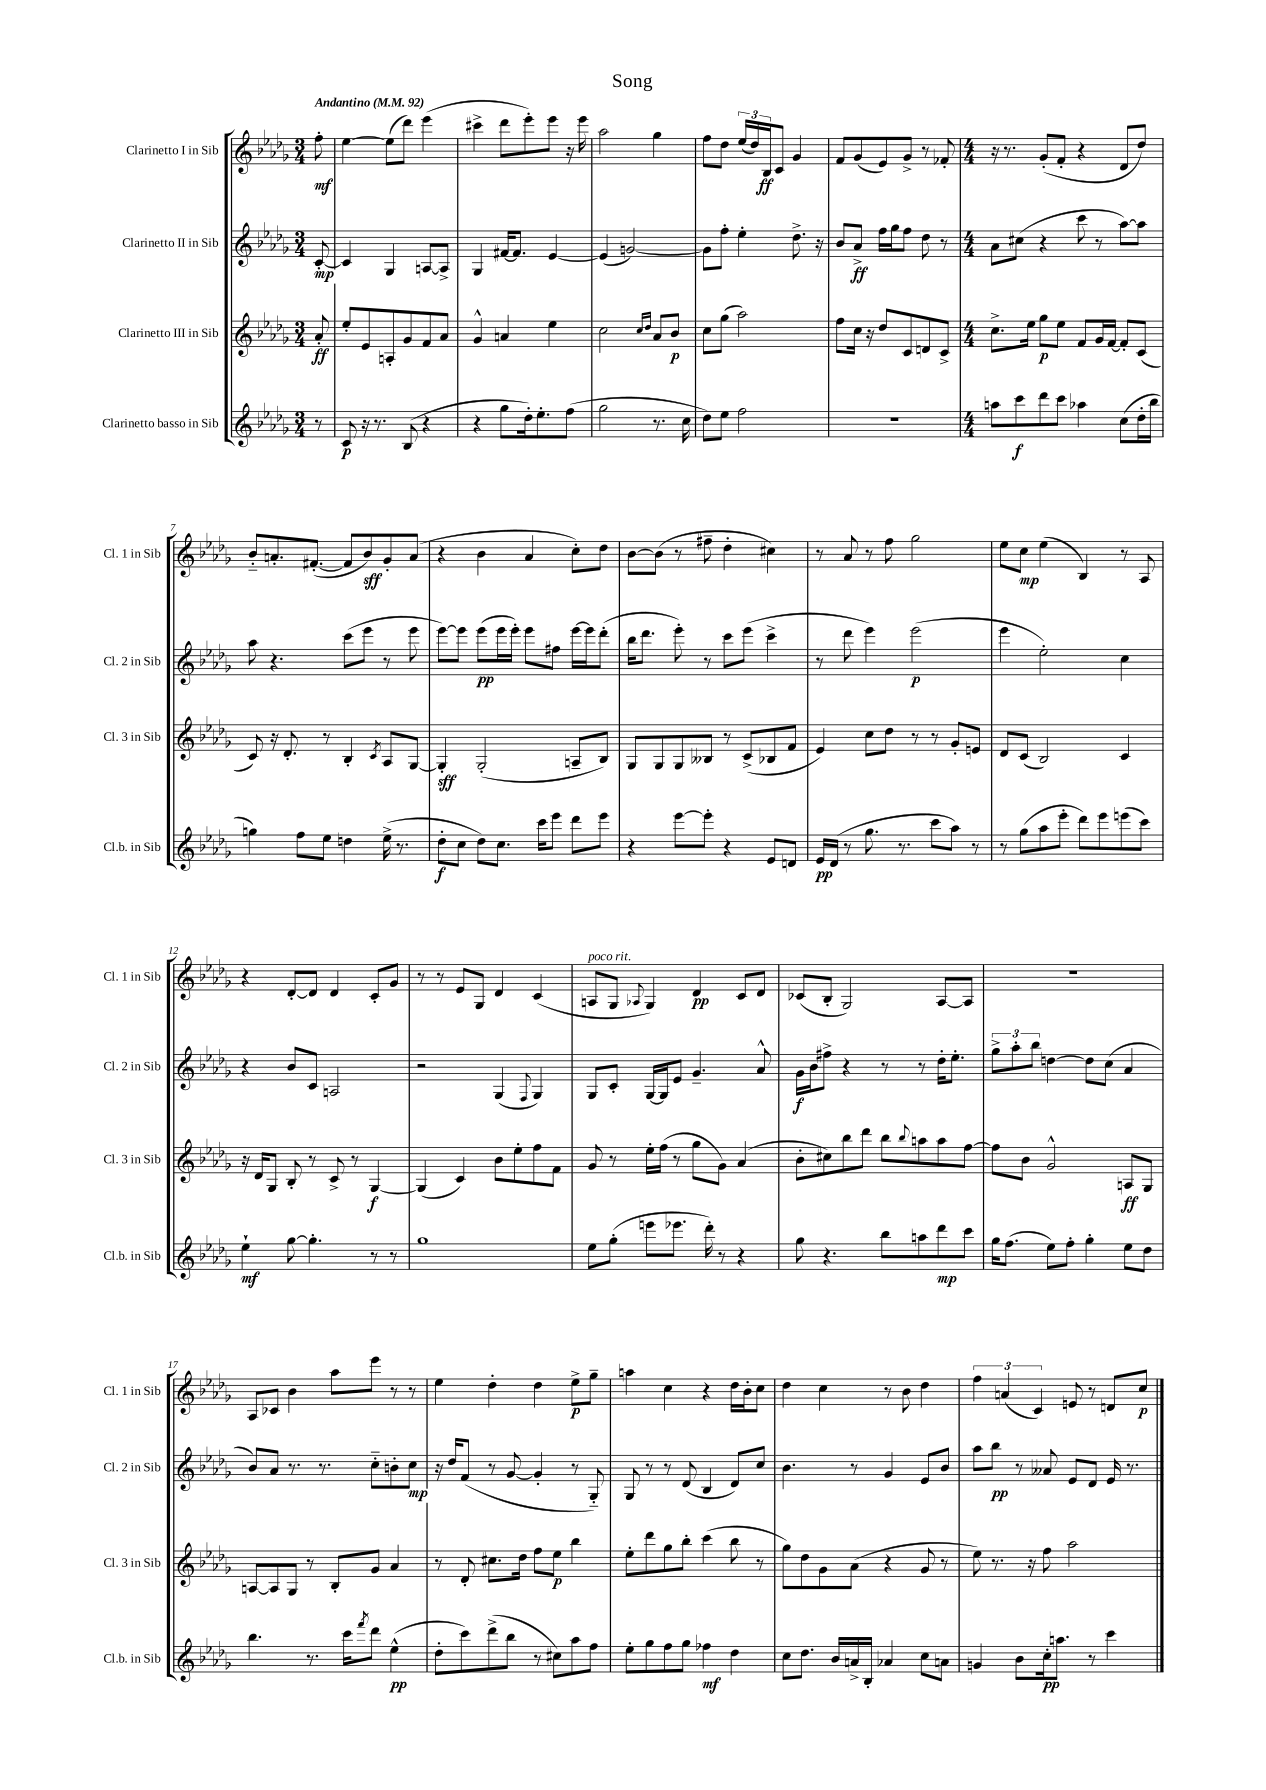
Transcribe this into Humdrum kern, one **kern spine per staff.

**kern	**dynam	**kern	**dynam	**kern	**dynam	**kern	**dynam
*part4	*part4	*part3	*part3	*part2	*part2	*part1	*part1
*staff4	*staff4	*staff3	*staff3	*staff2	*staff2	*staff1	*staff1
*I"Clarinetto basso in Sib	*	*I"Clarinetto III in Sib	*	*I"Clarinetto II in Sib	*	*I"Clarinetto I in Sib	*
*I'Cl.b. in Sib	*	*I'Cl. 3 in Sib	*	*I'Cl. 2 in Sib	*	*I'Cl. 1 in Sib	*
*clefG2	*	*clefG2	*	*clefG2	*	*clefG2	*
*k[b-e-a-d-g-]	*	*k[b-e-a-d-g-]	*	*k[b-e-a-d-g-]	*	*k[b-e-a-d-g-]	*
*M3/4	*	*M3/4	*	*M3/4	*	*M3/4	*
*MM92	*	*MM92	*	*MM92	*	*MM92	*
=	=	=	=	=	=	=	=
!	!	!	!	!	!	!LO:TX:a:B:t=Andantino	!
8r	.	8a-'/	ff	[8c'/	mp	8ff'\	mf
=1	=1	=1	=1	=1	=1	=1	=1
8c/	p	8ee-'/L	.	4c/]	.	[4ee-\	.
16r	.	8e-/	.	.	.	.	.
8.r	.	.	.	.	.	.	.
.	.	8An'/	.	4G-/	.	(8ee-\L]	.
(8B-/	.	8g-/	.	.	.	8ddd-\J)	.
4r	.	8f/	.	[8An/L	.	(4eee-\	.
.	.	8a-/J	.	8A^/J]	.	.	.
=2	=2	=2	=2	=2	=2	=2	=2
4r	.	4g-^^/	.	4G-/	.	4ccc#X^\	.
8gg-\L	.	4an/	.	[16f#X/KL	.	8ddd-\L	.
.	.	.	.	8.f#/J]	.	.	.
16dd-'\k)	.	.	.	.	.	8eee-'\)	.
8.ee-'\	.	.	.	.	.	.	.
.	.	4ee-\	.	[4e-/	.	8eee-\J	.
(8ff\J	.	.	.	.	.	16r	.
.	.	.	.	.	.	16eee-\	.
=3	=3	=3	=3	=3	=3	=3	=3
2gg-\	.	2cc\	.	(4e-/]	.	2aa-\	.
.	.	.	.	[2gn/)	.	.	.
.	.	16qqcc/LL	.	.	.	.	.
.	.	16qqdd-/JJ	.	.	.	.	.
8.r	.	8a-/L	.	.	.	4gg-\	.
.	.	8b-/J	p	.	.	.	.
16cc\	.	.	.	.	.	.	.
=4	=4	=4	=4	=4	=4	=4	=4
8dd-\L)	.	8cc\L	.	8g\L]	.	8ff\L	.
8ee-\J	.	(8gg-\J	.	8ff'\J	.	8dd-\J	.
2ff\	.	2aa-\)	.	4ee-'\	.	(24ee-/LL	.
.	.	.	.	.	.	24dd-/)	.
.	.	.	.	.	.	24B-/J	ff
.	.	.	.	.	.	8c/J	.
.	.	.	.	8.dd-^\	.	4g-/	.
.	.	.	.	16r	.	.	.
=5	=5	=5	=5	=5	=5	=5	=5
2.r	.	8ff\L	.	8b-/L	.	8f/L	.
.	.	16cc\Jk	.	8a-^/J	ff	(8g-/	.
.	.	16r	.	.	.	.	.
.	.	8dd-/L	.	16ff\LL	.	8e-/)	.
.	.	.	.	16gg-\J	.	.	.
.	.	8c/	.	8ff\J	.	8g-^/J	.
.	.	8dn/	.	8dd-\	.	8r	.
.	.	8c^/J	.	8r	.	8f-X'/	.
=6	=6	=6	=6	=6	=6	=6	=6
*M4/4	*	*M4/4	*	*M4/4	*	*M4/4	*
8aan\L	.	8.cc^\L	.	8a-\L	.	16r	.
.	.	.	.	.	.	8.r	.
8ccc\	f	.	.	(8cc#X\J	.	.	.
.	.	16ee-\Jk	.	.	.	.	.
8ddd-\	.	8gg-\L	p	4r	.	(8g-'/L	.
8ccc\J	.	8ee-\J	.	.	.	8f'/J	.
4aa-X\	.	8f/L	.	8ccc\	.	4r	.
.	.	16g-/L	.	8r	.	.	.
.	.	[16f/JJ	.	.	.	.	.
(8cc\L	.	8f'/L]	.	[8aa-\L)	.	8d-/L	.
16dd-'\L	.	(8c/J	.	8aa-\J]	.	8dd-/J)	.
16bb-\JJ	.	.	.	.	.	.	.
!!LO:LB:g=z
=7	=7	=7	=7	=7	=7	=7	=7
4ggn\)	.	8c/)	.	8aa-\	.	8b-/L	.
.	.	16r	.	4.r	.	8.an'/	.
.	.	8.d-'/	.	.	.	.	.
8ff\L	.	.	.	.	.	.	.
.	.	.	.	.	.	([8.f#X'/J	.
8ee-\J	.	8r	.	.	.	.	.
4ddn\	.	4B-'/	.	(8ccc\L	.	8f#/L]	.
.	.	.	.	8eee-\J	.	8b-/)	sff
.	.	8qc/	.	.	.	.	.
(16ee-^\	.	8A-/L	.	8r	.	8g-'/	.
8.r	.	.	.	.	.	.	.
.	.	[8G-/J	.	8eee-\	.	(8a/J	.
=8	=8	=8	=8	=8	=8	=8	=8
8dd-'\L	f	4G-'/]	sff	[8eee-\L)	.	4r	.
8cc\J	.	.	.	8eee-\J]	.	.	.
8dd-\L)	.	(2G-'/	.	(8eee-\L	pp	4b-\	.
8.cc\J	.	.	.	16eee-\L	.	.	.
.	.	.	.	16eee-'\JJ)	.	.	.
.	.	.	.	8eee-\L	.	4a-/	.
16ccc\KL	.	.	.	.	.	.	.
8eee-\J	.	.	.	8ff#X\J	.	.	.
8ddd-\L	.	8An~/L	.	[16eee-\LL	.	8cc'\L)	.
.	.	.	.	16eee-\J]	.	.	.
8eee-\J	.	8B-/J)	.	(8ddd-'\J	.	8dd-\J	.
=9	=9	=9	=9	=9	=9	=9	=9
4r	.	8G-/L	.	16bb-\KL	.	[8b-\L	.
.	.	.	.	8.ddd-\J	.	.	.
.	.	8G-/	.	.	.	(8b-\J]	.
[8eee-\L	.	8G-/	.	8eee-'\)	.	8r	.
8eee-'\J]	.	8B--X/J	.	8r	.	8ff#X~\	.
4r	.	8r	.	8ccc\L	.	4dd-'\	.
.	.	(8c^/L	.	(8eee-\J	.	.	.
8e-/L	.	8B-X/	.	4ccc^\	.	4cc#X\)	.
8dn/J	.	8f/J	.	.	.	.	.
=10	=10	=10	=10	=10	=10	=10	=10
16e-/LL	pp	4e-/)	.	8r	.	8r	.
(16d-/JJ	.	.	.	.	.	.	.
8r	.	.	.	8ddd-\	.	8a-/	.
8.gg-\	.	8cc\L	.	4eee-\)	.	8r	.
.	.	8dd-\J	.	.	.	8ff\	.
8.r	.	.	.	.	.	.	.
.	.	8r	.	(2eee-\	p	2gg-\	.
8ccc\L	.	8r	.	.	.	.	.
8aa-\J)	.	8g-'/L	.	.	.	.	.
8r	.	8en/J	.	.	.	.	.
=11	=11	=11	=11	=11	=11	=11	=11
8r	.	8d-/L	.	4eee-\	.	8ee-\L	.
(8gg-\L	.	(8c/J	.	.	.	8cc\J	mp
8aa-\	.	2B-/)	.	2ee-'\)	.	(4ee-\	.
8eee-'\J	.	.	.	.	.	.	.
8ddd-\L)	.	.	.	.	.	4B-/)	.
8eee-\	.	.	.	.	.	.	.
(8eeen\	.	4c/	.	4cc\	.	8r	.
8ccc\J)	.	.	.	.	.	8A-/	.
!!LO:LB:g=z
=12	=12	=12	=12	=12	=12	=12	=12
4ee-`\	mf	16r	.	4r	.	4r	.
.	.	16d-/KL	.	.	.	.	.
.	.	8G-/J	.	.	.	.	.
[8gg-\	.	8B-'/	.	8b-/L	.	[8d-'/L	.
4.gg-'\]	.	8r	.	8c/J	.	8d-/J]	.
.	.	8c^/	.	2An/	.	4d-/	.
.	.	8r	.	.	.	.	.
8r	.	[4G-/	f	.	.	8c'/L	.
8r	.	.	.	.	.	8g-/J	.
=13	=13	=13	=13	=13	=13	=13	=13
1gg-	.	(4G-/]	.	2r	.	8r	.
.	.	.	.	.	.	8r	.
.	.	4c/)	.	.	.	8e-/L	.
.	.	.	.	.	.	8G-/J	.
.	.	8b-\L	.	(4G-/	.	4d-/	.
.	.	8ee-'\	.	.	.	.	.
.	.	.	.	8qqF/	.	.	.
.	.	8ff\	.	4G-/)	.	(4c/	.
.	.	8f\J	.	.	.	.	.
=14	=14	=14	=14	=14	=14	=14	=14
!	!	!	!	!	!	!LO:TX:a:i:t=poco rit.	!
8ee-\L	.	8g-/	.	8G-/L	.	8An/L	.
(8gg-'\J	.	8r	.	8c'/J	.	8G-/J	.
.	.	.	.	.	.	8qqA-X/	.
8eeen\L	.	16ee-'\LL	.	[16G-/LL	.	4G-/)	.
.	.	(16ff\JJ	.	16G-/J]	.	.	.
8.eee-X\J	.	8r	.	8e-/J	.	.	.
.	.	8gg-\L	.	4.g-~/	.	4d-/	pp
16ddd-'\)	.	.	.	.	.	.	.
8r	.	8g-\J)	.	.	.	.	.
4r	.	(4a-/	.	.	.	8c/L	.
.	.	.	.	8a-^^/	.	8d-/J	.
=15	=15	=15	=15	=15	=15	=15	=15
8gg-\	.	8b-'\L	.	16g-\LL	f	(8c-X/L	.
.	.	.	.	16b-\J	.	.	.
4.r	.	8cc#X\)	.	8ff#X^\J	.	8B-'/J	.
.	.	8bb-\	.	4r	.	2G-/)	.
.	.	8ddd-\J	.	.	.	.	.
8bb-\L	.	8bb-\L	.	8r	.	.	.
.	.	8qqbb-/	.	.	.	.	.
8aan\	.	8aan\	.	8r	.	.	.
8ddd-\	mp	8aa\	.	16dd-'\KL	.	[8A-/L	.
.	.	.	.	8.ee-'\J	.	.	.
8ccc\J	.	[8ff\J	.	.	.	8A-/J]	.
=16	=16	=16	=16	=16	=16	=16	=16
16gg-\KL	.	8ff\L]	.	12gg-^\L	.	1r	.
(8.ff\J	.	.	.	.	.	.	.
.	.	.	.	12aa-'\	.	.	.
.	.	8b-\J	.	.	.	.	.
.	.	.	.	12bb-\J	.	.	.
8ee-\L)	.	2g-^^/	.	[4ddn\	.	.	.
8ff'\J	.	.	.	.	.	.	.
4gg-'\	.	.	.	8dd\L]	.	.	.
.	.	.	.	(8cc\J	.	.	.
8ee-\L	.	8An/L	ff	4a-/	.	.	.
8dd-\J	.	8G-/J	.	.	.	.	.
!!LO:LB:g=z
=17	=17	=17	=17	=17	=17	=17	=17
4.bb-\	.	[8An/L	.	8b-/L)	.	8A-/L	.
.	.	8A/]	.	8a-/J	.	8c-X/J	.
.	.	8G-/J	.	8.r	.	4b-\	.
8.r	.	8r	.	.	.	.	.
.	.	.	.	8.r	.	.	.
.	.	8B-'/L	.	.	.	8aa-\L	.
16ccc\KL	.	.	.	.	.	.	.
8qfff/	.	.	.	.	.	.	.
8ddd-\J	.	8g-/J	.	8cc\L	.	8eee-\J	.
(4ee-^^\	pp	4a-/	.	8bn'\	.	8r	.
.	.	.	.	8cc\J	mp	8r	.
=18	=18	=18	=18	=18	=18	=18	=18
8dd-'\L	.	8r	.	16r	.	4ee-\	.
.	.	.	.	16dd-/KL	.	.	.
8ccc\)	.	8d-'/	.	(8f/J	.	.	.
(8ddd-^\	.	8.cc#X\L	.	8r	.	4dd-'\	.
8bb-\J	.	.	.	[8g-/	.	.	.
.	.	16dd-\Jk	.	.	.	.	.
8r	.	8ff\L	.	4g-'/]	.	4dd-\	.
8cc#X\L)	.	8ee-\J	p	.	.	.	.
8aa-\	.	4bb-\	.	8r	.	8ee-^\L	p
8ff\J	.	.	.	8G-/)	.	8gg-~\J	.
=19	=19	=19	=19	=19	=19	=19	=19
8ee-'\L	.	8ee-'\L	.	8G-/	.	4aan\	.
8gg-\	.	8ddd-\	.	8r	.	.	.
8ff\	.	8gg-\	.	8r	.	4cc\	.
8gg-\J	.	8bb-'\J	.	(8d-/	.	.	.
4ff-X\	mf	(4ccc\	.	4B-/	.	4r	.
4dd-\	.	8bb-\	.	8d-/L)	.	16dd-\LL	.
.	.	.	.	.	.	16b-'\J	.
.	.	8r	.	8cc/J	.	8cc\J	.
=20	=20	=20	=20	=20	=20	=20	=20
8cc\L	.	8gg-\L)	.	4.b-\	.	4dd-\	.
8.dd-\J	.	8dd-\	.	.	.	.	.
.	.	8g-\	.	.	.	4cc\	.
16b-/LL	.	.	.	.	.	.	.
16an^/	.	(8a-\J	.	8r	.	.	.
16B-'/JJ	.	.	.	.	.	.	.
4a-X/	.	4r	.	4g-/	.	8r	.
.	.	.	.	.	.	8b-\	.
8cc\L	.	8g-/	.	8e-/L	.	4dd-\	.
8an\J	.	8r	.	8b-/J	.	.	.
=21	=21	=21	=21	=21	=21	=21	=21
4gn/	.	8ee-\)	.	8aa-\L	.	6ff\	.
.	.	8.r	.	8bb-\J	pp	.	.
.	.	.	.	.	.	(6an/	.
8b-\L	.	.	.	8r	.	.	.
.	.	16r	.	.	.	.	.
.	.	.	.	.	.	6c/)	.
16cc'\k	pp	8ff\	.	8a--X/	.	.	.
8.aan\J	.	.	.	.	.	.	.
.	.	2aa-\	.	8e-/L	.	8en/	.
8r	.	.	.	8d-/J	.	8r	.
4ccc\	.	.	.	16e-/	.	8dn/L	.
.	.	.	.	8.r	.	.	.
.	.	.	.	.	.	8cc/J	p
==	==	==	==	==	==	==	==
*-	*-	*-	*-	*-	*-	*-	*-
